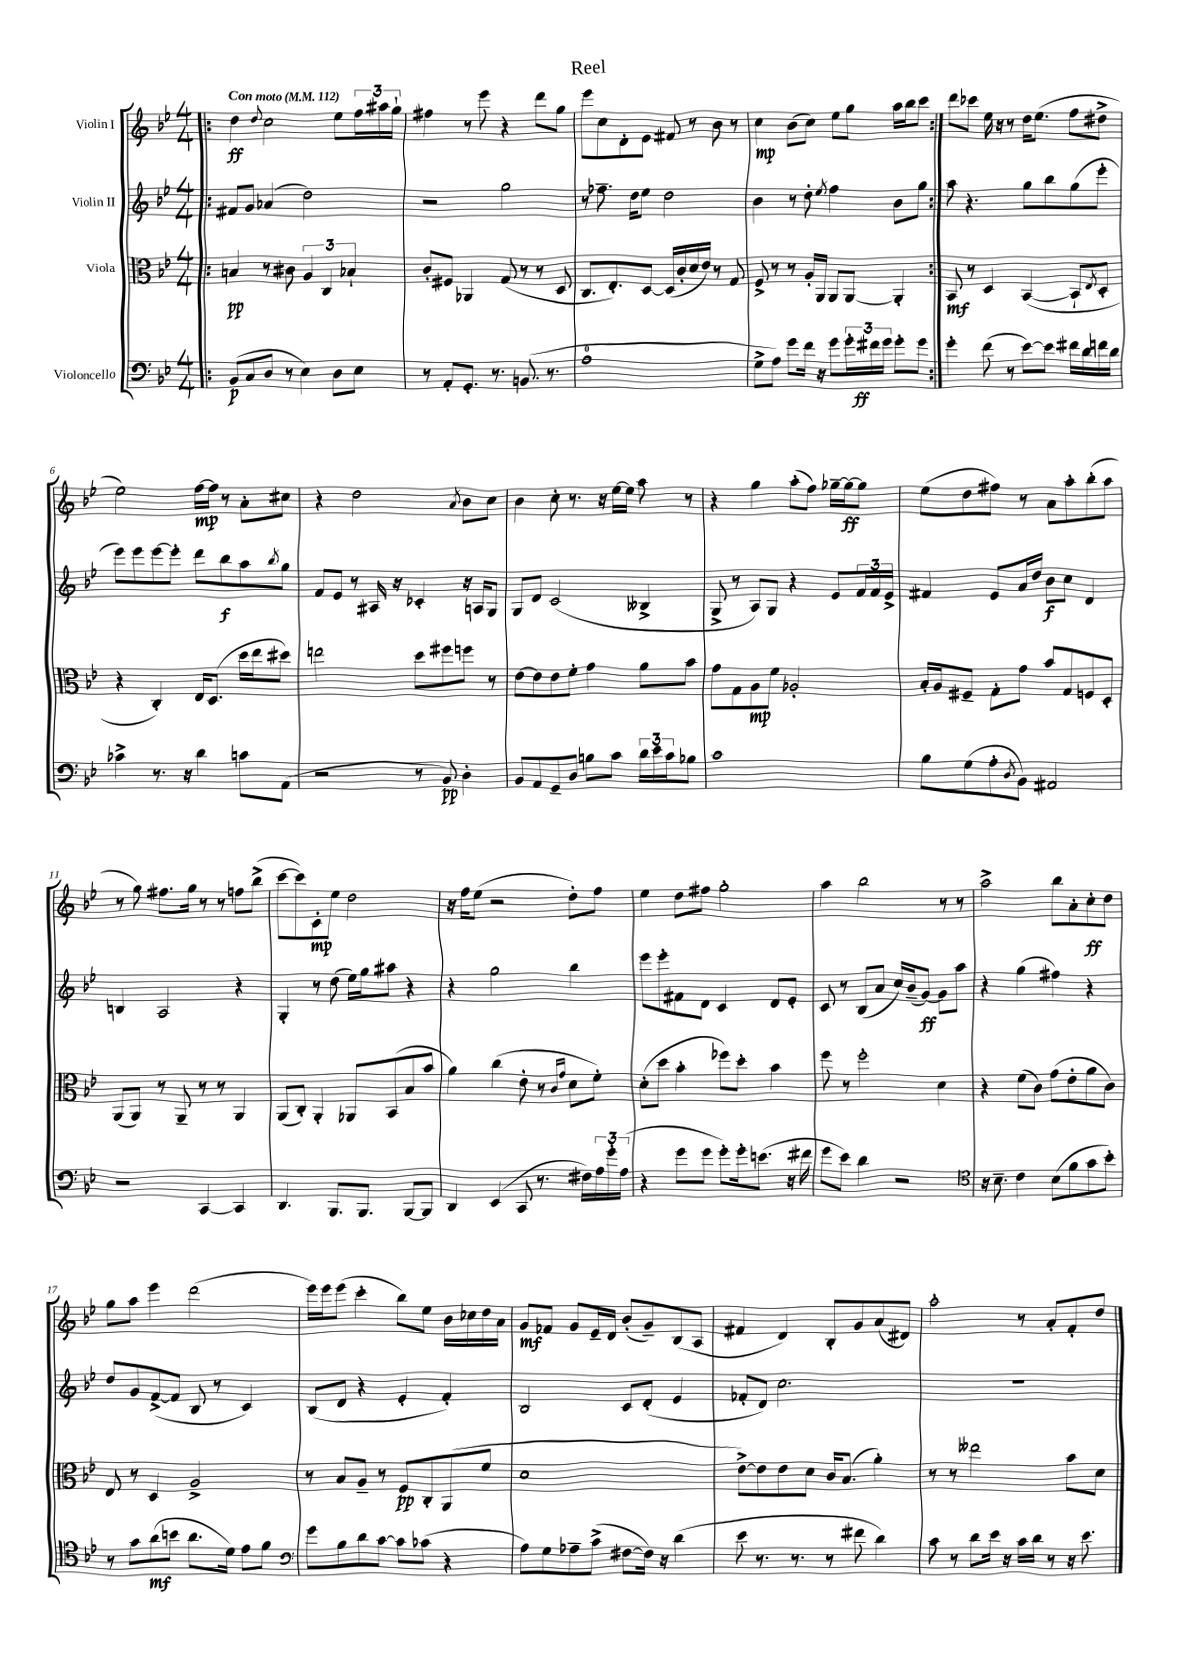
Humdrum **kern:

**kern	**kern	**kern	**kern
*staff4	*staff3	*staff2	*staff1
*clefF4	*clefC3	*clefG2	*clefG2
*k[b-e-]	*k[b-e-]	*k[b-e-]	*k[b-e-]
*M4/4	*M4/4	*M4/4	*M4/4
*MM112	*MM112	*MM112	*MM112
=!|:	=!|:	=!|:	=!|:
(8BB-	4B	8f#	4dd
8C	.	8g	.
.	.	.	8qqdd
8D	8r	(4a-	2cc
8r	8c#	.	.
4E-)	6A	2dd)	.
.	6C	.	.
8D	.	.	8ee-
.	6B-`	.	.
8E-	.	.	24ff
.	.	.	24aa#
.	.	.	24gg`
=	=	=	=
8r	8c'	2r	4ff#
8AA'	8F#	.	.
8.GG'	4AA-	.	8r
.	.	.	8eee-
8.r	.	.	.
.	(8G	2gg	4r
(8.BB	8r	.	.
.	8r	.	8ddd
8.r	.	.	.
.	8D	.	8gg
=	=	=	=
1A	8.C	8r	8eee-
.	.	8.ff-~	8cc
.	8.E-')	.	.
.	.	.	8d'
.	.	16dd	.
.	[8D	8ee-	8e-
.	(16D]	2dd	8f#
.	16c'	.	.
.	16d	.	8r
.	16e-)	.	.
.	8r	.	8b-
.	8G	.	8r
=	=	=	=
8G^	8F^	4b-	4cc
8A)	8r	.	.
8g	8r	8r	(8b-
16f	16A'	8dd'	8cc)
16r	16AA	.	.
.	.	8qee-	.
8g	8AA	4ff	8ee-
24g'	[8AA	.	8gg
24f#	.	.	.
24g	.	.	.
8g'	4AA']	8b-	16aa
.	.	.	16bb-
8g	.	8gg	8ccc
=:|!	=:|!	=:|!	=:|!
4g'	8BB-	8aa	8ddd
.	8r	4.r	8ccc-
(8f	4D	.	16ee-
.	.	.	16r
8r	.	.	8r
[8e-)	([4BB-	8gg	16dd
.	.	.	(8.ee-
8e-]	.	8bb-	.
16f#	8BB-`]	(8gg	8ff
16d	.	.	.
.	8qE-	.	.
16f	8D'	8eee-'	8dd#^
16d	.	.	.
=	=	=	=
4c-^	4r	8eee-)	2ee-)
.	.	8eee-	.
8.r	4C')	[8eee-	.
.	.	8eee-']	.
16r	.	.	.
4d	16E-	8ddd	[16ff
.	(8.D	.	16ff]
.	.	8bb-	8r
8c	16dd	8aa	8a'
.	16ee-	.	.
.	.	8qbb-	.
(8AA	8dd#)	8gg	8cc#
=	=	=	=
2r	2ee	8f	4r
.	.	8e-	.
.	.	8r	2dd
.	.	16A#	.
.	.	16r	.
8r	8dd	4c-'	.
8BB-)	8ff#	.	.
.	.	.	8qa
4D'	8ff	16r	8b-
.	.	16A	.
.	8r	8G	8cc
=	=	=	=
8BB-	[8e-	8G	4b-
8AA	8e-]	8d	.
8GG~	8e-	(2c	8cc'
8D	8f'	.	8.r
8B	4g	.	.
.	.	.	16r
8c	.	.	[16ee-
.	.	.	16ee-]
24d	8a	4B--^	8aa
24e-	.	.	.
24c	.	.	.
8B-	8b-	.	8r
=	=	=	=
1c	8g	8G^	4r
.	8G	8r	.
.	8A	8A)	4gg
.	8f	8G	.
.	2A-'	4r	(8aa'
.	.	.	8ff)
.	.	8e-	[16gg-~
.	.	.	16gg-_
.	.	24f	8gg-]
.	.	24f	.
.	.	24e-^	.
=	=	=	=
8B-	16B-'	4f#	(8ee-
.	16A	.	.
(8G	8F#~	.	8dd
8A'	8G'	8e-	8ff#)
8qD	.	.	.
8BB-)	8g	16a	8r
.	.	16dd	.
2AA#	8b-	8b-	8a
.	8G	8cc	8aa'
.	8F	4d	(8bb-'
.	8D'	.	8aa
=	=	=	=
2r	(8AA	4B	8r
.	8AA)	.	8gg)
.	8r	2A	8.ff#
.	8AA~	.	.
.	.	.	16gg
[4CC	8r	.	8r
.	8r	.	8r
4CC]	4AA	4r	8ff
.	.	.	(8bb-^
=	=	=	=
4.DD	(8AA	4G'	[8ccc
.	8C')	.	8ccc])
.	4AA'	8r	8c'
8.BBB-	.	(8dd	8ee-
.	8AA-	16ee-)	2dd
8.BBB-	.	16gg	.
.	(8BB-	8aa#	.
[8BBB-	8B-	4r	.
8BBB-]	8b-	.	.
=	=	=	=
4DD	4a)	4r	16r
.	.	.	16ff
.	.	.	(8ee-
(4EE-	(4cc	2gg	2r
8CC	8e-'	.	.
8.r	8r	.	.
.	16qqc	.	.
.	16qqg	.	.
.	8d	4bb-	8dd')
16F#)	.	.	.
24A	8f')	.	8ff
24g'	.	.	.
(24A	.	.	.
=	=	=	=
4r	(8d'	8eee-	4ee-
.	8dd	8eee-'	.
8g	4b-'	8f#	8dd
8g	.	8d	8ff#
8g')	8ff-)	4c	2gg'
16g'	8dd'	.	.
(8.e	.	.	.
.	4b-	8d	.
16r	.	8e-'	.
16f#	.	.	.
=	=	=	=
8g	8ff	8c	4aa
8e-)	8r	8r	.
4d	2ff'	(8B-	2bb-
.	.	8a	.
2r	.	16cc)	.
.	.	(16b-~	.
.	.	[8g)	.
.	4d	8g]	8r
.	.	8aa	8r
=	=	=	=
*clefC4	*	*	*
16r	4r	4r	2aa^
8.B-~	.	.	.
4c	(8f	(4gg	.
.	8c)	.	.
(8B-	(8g	4ff#)	8bb-
8f	8e-'	.	8a'
8g	8a	4r	8cc'
8b-')	8c)	.	8dd
=	=	=	=
8r	8E-	8dd	8gg
8g	8r	8g	8aa
(8a	4D	([8f^	4eee-
8b	.	8f]	.
8.a	2A^	8B-	(2ddd
.	.	8r	.
16d)	.	.	.
8e-	.	4c)	.
8f	.	.	.
=	=	=	=
*clefF4	*	*	*
8g	8r	(8B-	16eee-)
.	.	.	16eee-
8B-	8B-	8d	(8eee-
8d	8A~	4r	4ccc'
[8c	8r	.	.
8c]	8F	4e-'	8bb-)
(8c-	8C'	.	8ee-
4r	(8AA	4f')	16b-
.	.	.	16cc-
.	8f	.	16dd
.	.	.	16a
=	=	=	=
8A)	1d	2B-	8g
8G	.	.	8f-
8A-~	.	.	8g
(8c^	.	.	16e-~
.	.	.	16d
[8F#	.	8c	(8b-'
16F#])	.	(8d'	8g~)
16r	.	.	.
(4d	.	4e-	(8B-
.	.	.	8A
=	=	=	=
8e-	[8e-^)	8f-'	4f#
8.r	8e-]	8d)	.
.	8e-	2.cc	4d)
8.r	.	.	.
.	8d	.	.
8r	16c	.	8B-'
.	(8.B-	.	.
8f#	.	.	8g
4d)	4a')	.	(8a
.	.	.	8d#)
=	=	=	=
8c	8r	1r	2aa'
8r	8r	.	.
8d	2ee--	.	.
16e-	.	.	.
16r	.	.	.
16c	.	.	8r
16d	.	.	.
8r	.	.	8a'
16r	8b-	.	8f'
8.e-	.	.	.
.	8d	.	8dd
==	==	==	==
*-	*-	*-	*-
